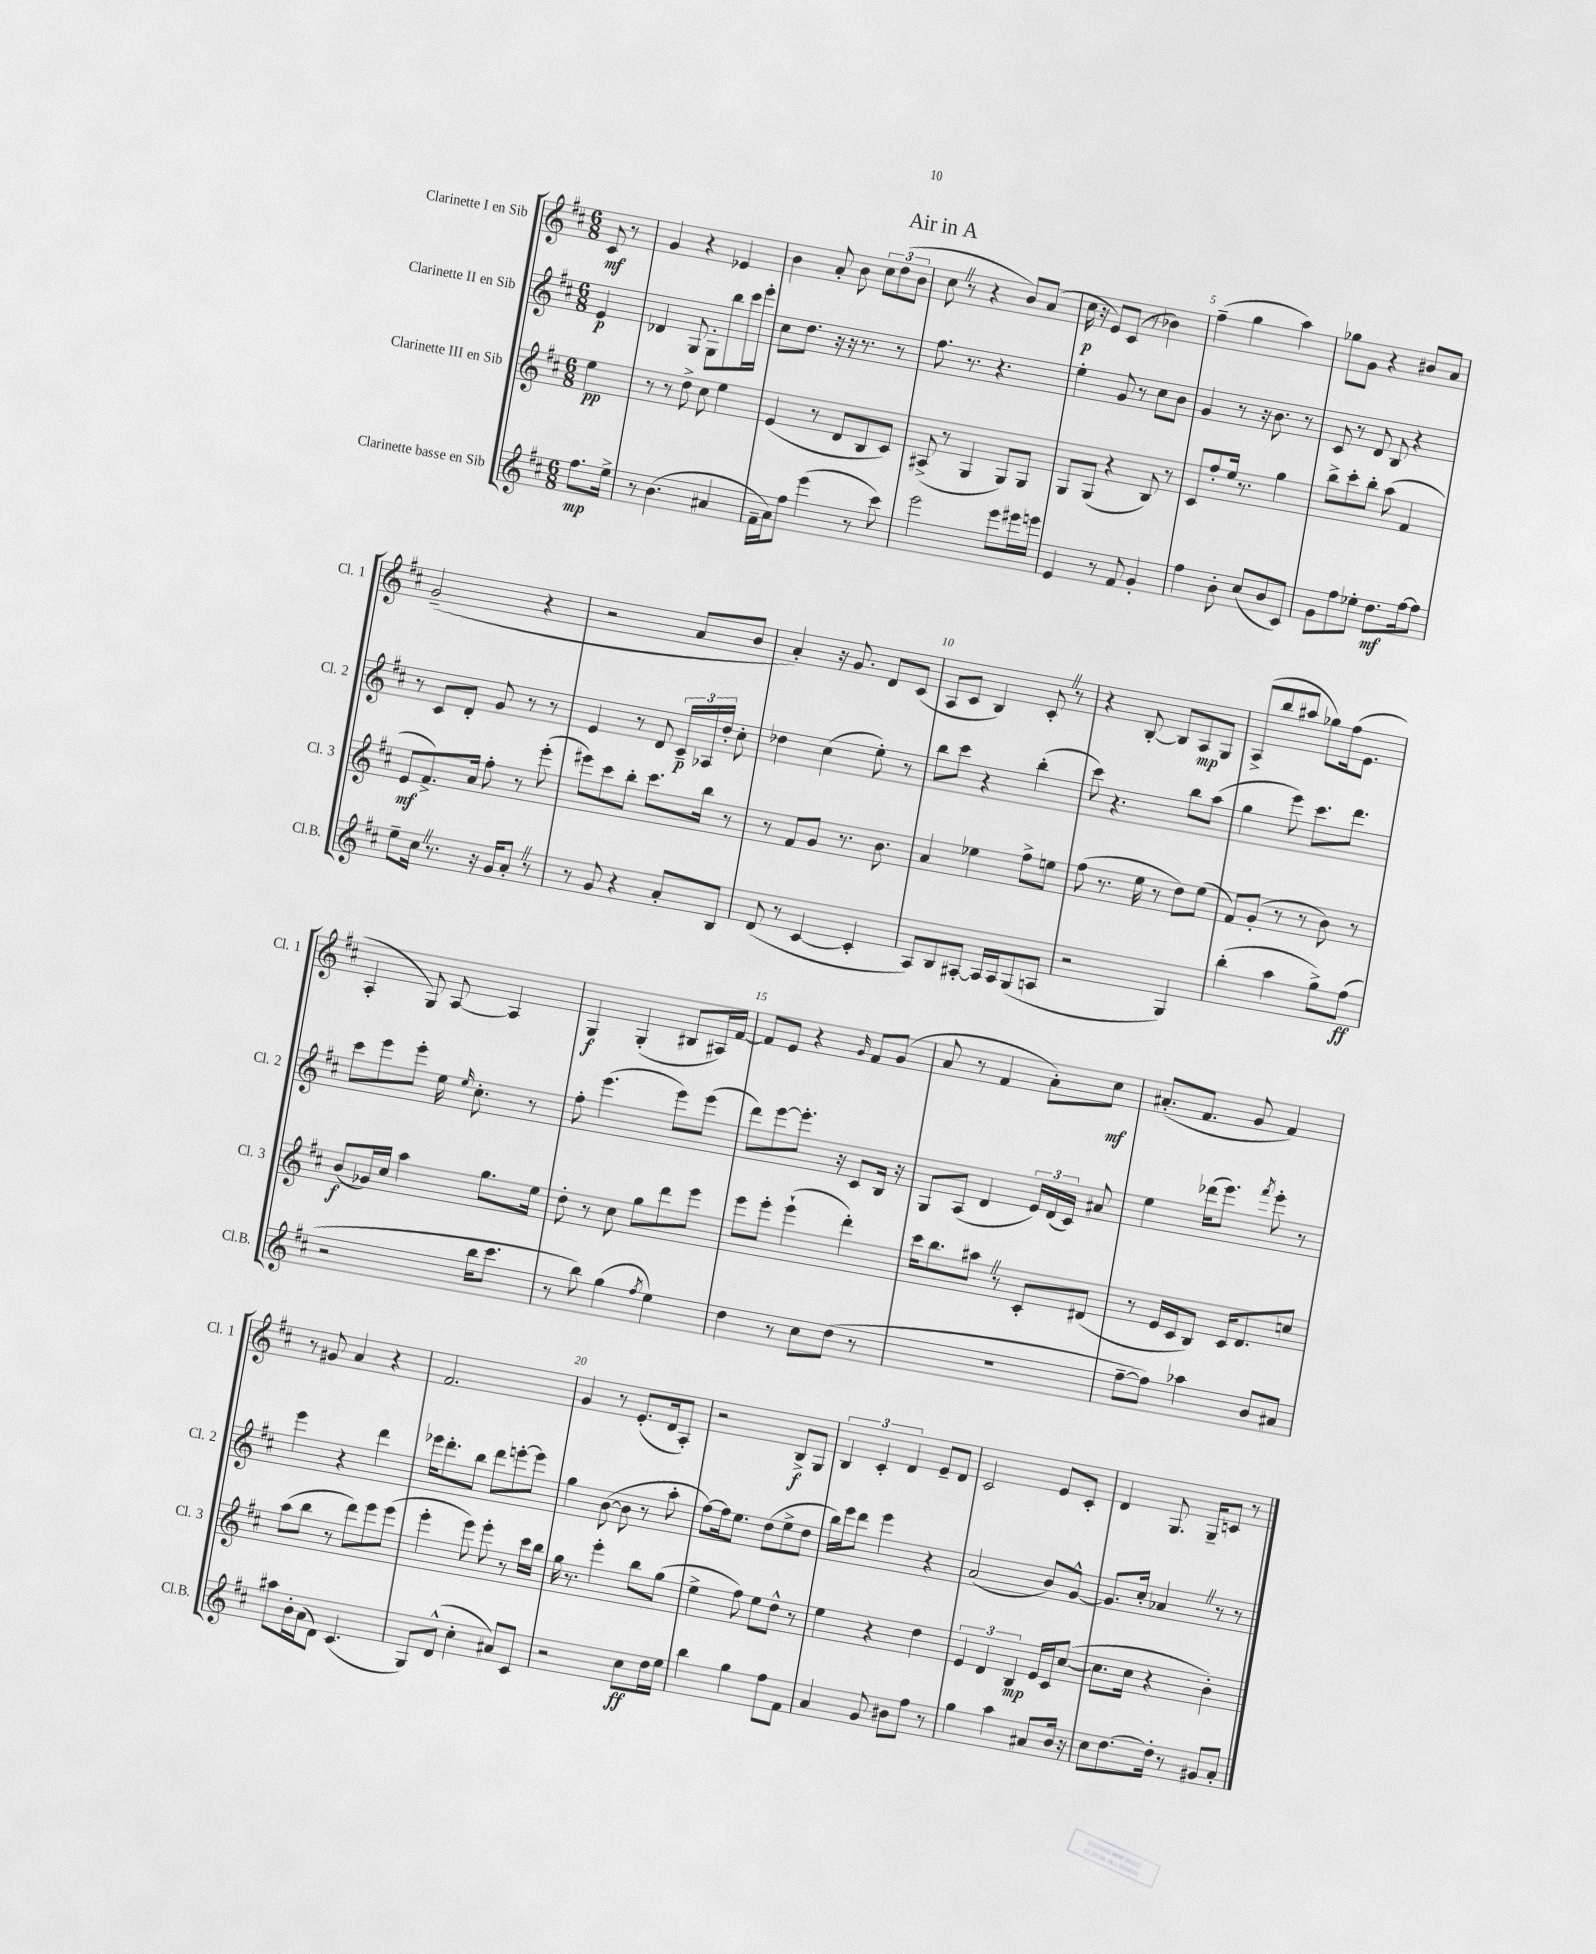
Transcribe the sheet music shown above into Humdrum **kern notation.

**kern	**kern	**kern	**kern
*staff4	*staff3	*staff2	*staff1
*clefG2	*clefG2	*clefG2	*clefG2
*k[f#c#]	*k[f#c#]	*k[f#c#]	*k[f#c#]
*M6/8	*M6/8	*M6/8	*M6/8
8.ff#	4ee	4e	8c#
.	.	.	8r
16ee^	.	.	.
=	=	=	=
8r	8r	4d-	4g
(4.b	8r	.	.
.	8dd^	8G	4r
.	8cc#	8G'	.
4a#	4ee	8bb	4e-
.	.	16ccc#	.
.	.	16eee'	.
=	=	=	=
16f#~	(4e	8cc#	4b
16a)	.	.	.
8ff#	.	8.dd	.
(4eee	8r	.	8a'
.	.	16r	.
.	8d	16r	8b
.	.	8.r	.
8r	8B	.	12cc#
.	.	.	(12dd
8ccc#)	8c#)	8r	.
.	.	.	12b
=	=	=	=
2eee	(8A#^	8.ff#	8cc#
.	8r	.	8r
.	.	8.r	.
.	4G	.	4r
.	.	4.r	.
8eee	8G)	.	8b)
16eee#	8G	.	(8a
16eee	.	.	.
=	=	=	=
4e	8G	4ee'	16cc#
.	.	.	16r
.	(8G	.	8e)
8r	4r	8g	(8c#
8f#	.	8r	8r
4g'	8B)	8cc#	4b-)
.	8r	8b	.
=	=	=	=
4ff#	8c#	4g	(4ff#~
.	8ff#'	.	.
8b'	16ee	8r	4gg
.	8.r	.	.
(8cc#	.	16r	.
.	.	8.b	.
8b	4gg	.	4aa)
8c#)	.	8r	.
=	=	=	=
8g	8bb^	8c#	8gg-
8ff#	8ccc#'	8r	8g
8ee-'	8bb'	8d	4r
8.dd	(8aa	8B	.
.	4f#	4r	8b#
[16ff#	.	.	.
8ff#]	.	.	8a
=	=	=	=
8ee~	8e	8r	(2g~
16cc#	8.f#^)	8c#	.
8.r	.	.	.
.	.	8d'	.
.	16a	.	.
16r	8ff#'	8g	.
16g	.	.	.
8a'	8r	8r	4r
8r	(8eee'	8r	.
=	=	=	=
8r	8eee#)	4e	2r
8g	8ccc#	.	.
4r	8bb'	8r	.
.	8.ccc#	8d	.
8a'	.	24c#~	8a
.	.	24A-	.
.	16bb	.	.
.	.	24dd'	.
8B	8r	8cc#'	8b
=	=	=	=
(8d	8r	4dd-	4a')
8r	8f#	.	.
[4c#	8g	(4cc#	16r
.	.	.	8.g
.	8.r	.	.
4c#']	.	8ee')	8d
.	8.b	.	.
.	.	8r	(8c#
=	=	=	=
8A)	4a	8bb	8A
8B	.	8ccc#	8c#
[8A#'	4ee-	4r	4B)
16A#]	.	.	.
16A#	.	.	.
(8G	8ff#^	(4bb'	8c#'
8A	8ee	.	8r
=	=	=	=
2r	(8ff#	8ccc#)	4r
.	8.r	4.r	.
.	.	.	[8B'
.	16ee	.	.
.	8r	.	8B]
4G)	8dd)	8bb	8A
.	(8ee	(8aa	8G
=	=	=	=
(4bb'	8f#)	4gg	(8A^
.	(8g'	.	8bb
4aa	8r	8eee)	8aa#
.	8r	8.ccc#	8gg-)
8gg^)	8b)	.	(16ff#
.	.	8.ddd	8.e
(8ff#	8r	.	.
=	=	=	=
2r	(8b	8ccc#	4A'
.	16g-)	8eee	.
.	16cc#	.	.
.	4aa	8eee'	8G)
.	.	16ee	[8A
.	.	16qqee	.
.	.	8.cc#'	.
16bb	8.gg	.	4A]
8.ccc#	.	.	.
.	.	8r	.
.	16ee	.	.
=	=	=	=
8r	8dd'	8ff#'	4G
8bb)	8r	(4.eee	.
(4gg	8cc#	.	(4G'
.	8gg	.	.
8qff#	.	.	.
4ee)	8ddd	8eee)	8B#
.	8eee	(8eee	16A#)
.	.	.	[16f#
=	=	=	=
4dd	8eee	8ddd)	8f#]
.	8eee'	[8eee	8e
8r	(4eee`	8.eee']	4r
8cc#	.	.	.
.	.	16r	.
.	.	.	16qqg
(8dd	4ddd')	8c#	8f#
8r	.	16B	(8g
.	.	16r	.
=	=	=	=
2.r	16ccc#	8G	8a
.	8.bb	.	.
.	.	(8A	8r
.	8aa#	4d	4f#
.	8r	.	.
.	8c#'	24e)	8a')
.	.	(24d	.
.	.	24c#)	.
.	(8d#	8a#	8cc#
=	=	=	=
[8ff#~	8r	4ee	(8.a#'
8ff#])	16e	.	.
.	16c#	.	8.f#
4aa-	8B)	(16ddd-	.
.	.	8.eee)	.
.	16c#	.	8g
.	8.d	.	.
.	.	8qfff#	.
8b	.	8eee'	4f#)
8a#	8cc	8r	.
=	=	=	=
8aa#	(8aa	4eee	8r
16b'	8bb	.	8g#
(16a	.	.	.
8d)	8r	4r	4a
(4.c#	8ddd)	.	.
.	8eee	4ddd	4r
.	(8eee	.	.
=	=	=	=
8G)	4eee'	16eee-	2.f#
.	.	8.ddd'	.
(8d^^	.	.	.
4cc#'	8eee)	8bb	.
.	8eee'	8ddd	.
8a#)	8r	[8eee'	.
8c#	16ccc#	8eee]	.
.	16bb	.	.
=	=	=	=
2r	16gg	4gg	4g
.	8.r	.	.
.	4eee'	([8b	8r
.	.	8b]	(8.e'
8cc#	8bb	8r	.
.	.	.	16d
16dd	(8gg	8aa'	8A')
16ee	.	.	.
=	=	=	=
4bb	4ee^	[8ff#)	2r
.	.	16ff#]	.
.	.	8.ee	.
4gg	8ff#)	.	.
.	8ee	(8dd	.
8ff#	8dd^^	8ee^	8B^
8f#	8r	8dd	8G
=	=	=	=
4a	4ee	16bb)	6B
.	.	16eee	.
.	.	8ddd	.
.	.	.	6c#'
8g	4r	4eee	.
.	.	.	6d
8b#	.	.	.
8ff#	4dd	4r	8e~
8r	.	.	8d
=	=	=	=
4gg	6e	(2a	2c#
.	6d	.	.
4aa	.	.	.
.	6B	.	.
8a#	16e	8b)	8e
.	16c#	.	.
16b	([8cc#	[8g^^	8c#'
16r	.	.	.
=	=	=	=
8cc#	8.cc#]	8.g]	4d
[8.dd	.	.	.
.	16cc#	16cc#'	.
.	4r	4a-	8.G
16dd']	.	.	.
8r	.	.	.
.	.	.	16G~
8g#	4b')	8r	8c
8a'	.	8r	8r
==	==	==	==
*-	*-	*-	*-
